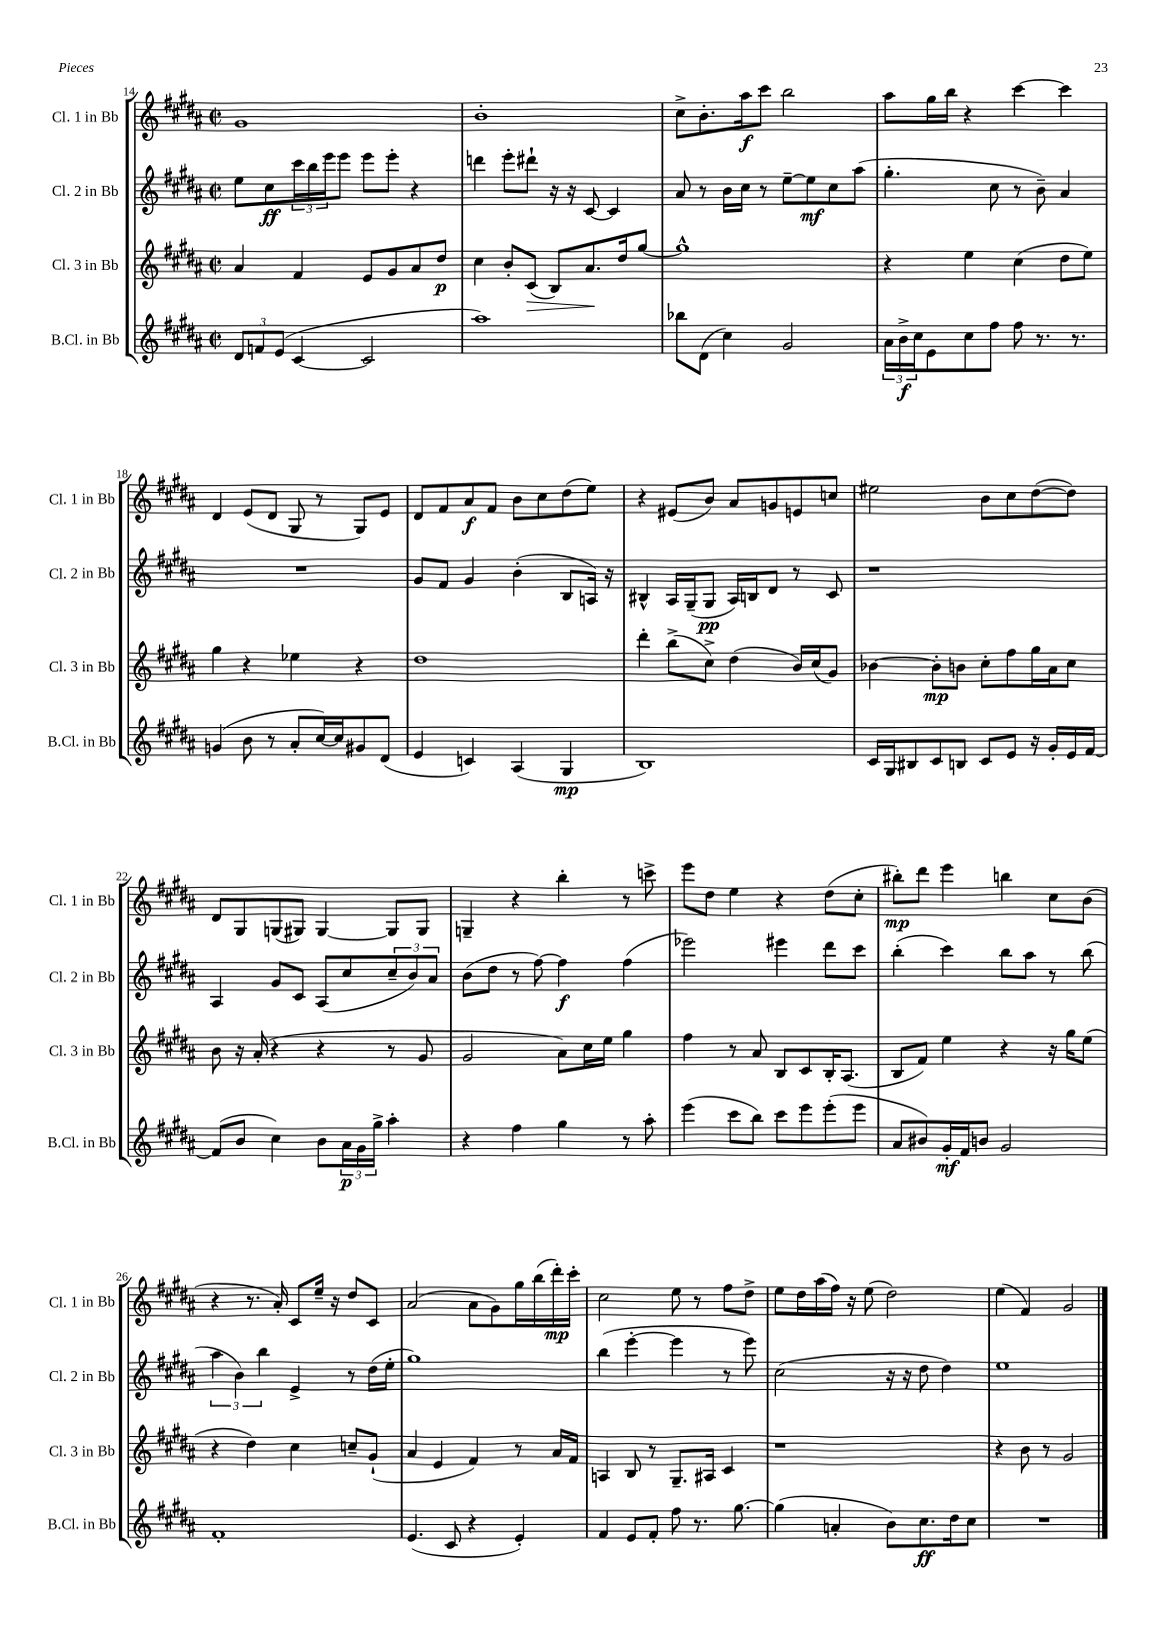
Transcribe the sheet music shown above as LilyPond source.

<<
\new StaffGroup <<
\new Staff = "s0" \with { instrumentName = "Cl. 1 in Bb" shortInstrumentName = "Cl. 1 in Bb" } {
    \clef treble \key b \major \defaultTimeSignature \time 2/2
    gis'1 |
    b'1-. |
    cis''8-> b'8.-. ais''16\f cis'''8 b''2 |
    ais''8 gis''16 b''16 r4 cis'''4~ cis'''4 |
    dis'4 e'8( dis'8 gis8 r8 gis8) e'8 |
    dis'8 fis'8 ais'8\f fis'8 b'8 cis''8 dis''8( e''8) |
    r4 eis'8( b'8) ais'8 g'8 e'8 c''8 |
    eis''2 b'8 cis''8 dis''8~( dis''8) |
    dis'8 gis8 g8( gis8) gis4~ gis8 gis8 |
    g4-- r4 b''4-. r8 c'''8-> |
    e'''8 dis''8 e''4 r4 dis''8( cis''8-. |
    bis''8-.\mp) dis'''8 e'''4 b''4 cis''8 b'8( |
    r4 r8. ais'16-.) cis'8 e''16-- r16 dis''8 cis'8 |
    ais'2( ais'8 gis'8) gis''16 b''16( dis'''16-.\mp) cis'''16-. |
    cis''2 e''8 r8 fis''8 dis''8-> |
    e''8 dis''16 ais''16( fis''16) r16 e''8( dis''2) |
    e''4( fis'4) gis'2 \bar "|." |
}
\new Staff = "s1" \with { instrumentName = "Cl. 2 in Bb" shortInstrumentName = "Cl. 2 in Bb" } {
    \clef treble \key b \major \defaultTimeSignature \time 2/2
    e''8 cis''8\ff \tuplet 3/2 { cis'''16 b''16 e'''16 } e'''8 e'''8 e'''8-. r4 |
    d'''4 e'''8-. dis'''8-! r16 r16 cis'8~ cis'4 |
    ais'8 r8 b'16 cis''16 r8 e''8~-- e''8\mf cis''8 ais''8( |
    gis''4.-. cis''8 r8 b'8--) ais'4 |
    R1 |
    gis'8 fis'8 gis'4 b'4-.( b8 a16) r16 |
    bis4-^ ais16 gis16--( gis8\pp ais16) b16 dis'8 r8 cis'8 |
    r1 |
    ais4 gis'8 cis'8 ais8( cis''8 \tuplet 3/2 { cis''8-- b'8) ais'8 } |
    b'8( dis''8 r8 fis''8~) fis''4\f fis''4( |
    ees'''2) eis'''4 dis'''8 cis'''8 |
    b''4-.( cis'''4) b''8 ais''8 r8 b''8( |
    \tuplet 3/2 { ais''4 b'4) b''4 } e'4-> r8 dis''16( e''16-. |
    gis''1) |
    b''4( e'''4~-. e'''4 r8 e'''8) |
    cis''2( r16 r16 dis''8 dis''4) |
    e''1 \bar "|." |
}
\new Staff = "s2" \with { instrumentName = "Cl. 3 in Bb" shortInstrumentName = "Cl. 3 in Bb" } {
    \clef treble \key b \major \defaultTimeSignature \time 2/2
    ais'4 fis'4 e'8 gis'8 ais'8 dis''8\p |
    cis''4 b'8-. cis'8\>( b8) ais'8.\! dis''16 gis''8~ |
    gis''1-^ |
    r4 e''4 cis''4( dis''8 e''8) |
    gis''4 r4 ees''4 r4 |
    dis''1 |
    dis'''4-. b''8->( cis''8->) dis''4( b'16) cis''16( gis'8) |
    bes'4~ bes'8-.\mp b'8 cis''8-. fis''8 gis''16 ais'16 cis''8 |
    b'8 r16 ais'16-.( r4 r4 r8 gis'8 |
    gis'2 ais'8) cis''16 e''16 gis''4 |
    fis''4 r8 ais'8 b8 cis'8 b16-. ais8.( |
    b8 fis'8) e''4 r4 r16 gis''16 e''8( |
    r4 dis''4) cis''4 c''8-- gis'8-!( |
    ais'4 e'4 fis'4) r8 ais'16 fis'16 |
    a4 b8 r8 gis8.-- ais16 cis'4 |
    r1 |
    r4 b'8 r8 gis'2 \bar "|." |
}
\new Staff = "s3" \with { instrumentName = "B.Cl. in Bb" shortInstrumentName = "B.Cl. in Bb" } {
    \clef treble \key b \major \defaultTimeSignature \time 2/2
    \tuplet 3/2 { dis'8 f'8 e'8( } cis'4~ cis'2 |
    ais''1) |
    bes''8 dis'8( cis''4) gis'2 |
    \tuplet 3/2 { ais'16 b'16->\f cis''16 } e'8 cis''8 fis''8 fis''8 r8. r8. |
    g'4( b'8 r8 ais'8-. cis''16~) cis''16 gis'8 dis'8( |
    e'4 c'4) ais4( gis4\mp |
    b1) |
    cis'16 gis16 bis8 cis'8 b8 cis'8 e'8 r16 gis'16-. e'16 fis'16~ |
    fis'8( b'8 cis''4) b'8 \tuplet 3/2 { ais'16\p gis'16 gis''16-> } ais''4-. |
    r4 fis''4 gis''4 r8 ais''8-. |
    e'''4( cis'''8 b''8) cis'''8 e'''8 e'''8-.( e'''8 |
    ais'8 bis'8) gis'16-.\mf fis'16 b'8 gis'2 |
    fis'1-. |
    e'4.( cis'8 r4 e'4-.) |
    fis'4 e'8 fis'8-. fis''8 r8. gis''8.~ |
    gis''4( a'4-. b'8) cis''8.\ff dis''16 cis''8 |
    R1 \bar "|." |
}
>>
>>
\layout { \context { \Score currentBarNumber = #14 } }
